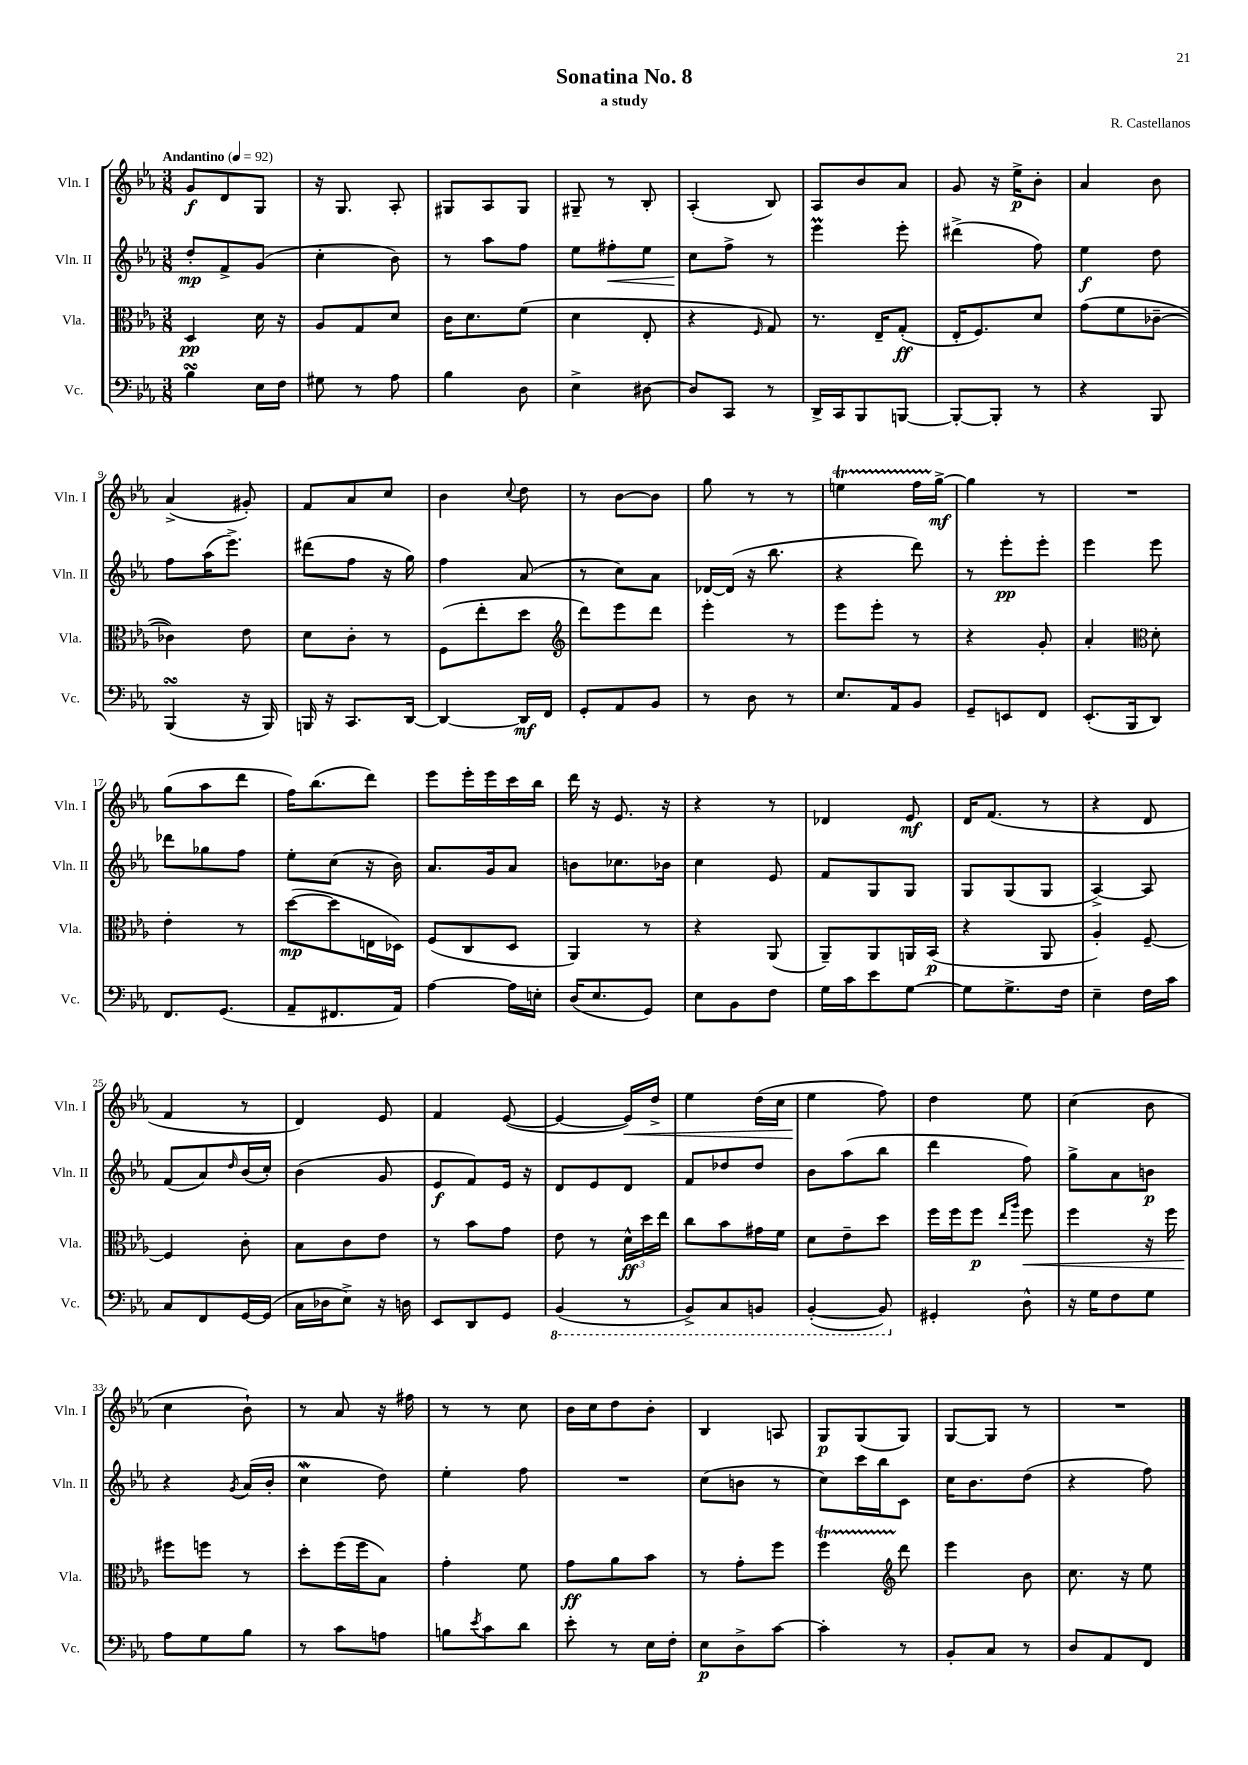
\header { title = "Sonatina No. 8" composer = "R. Castellanos" subtitle = "a study" }
<<
\new StaffGroup <<
\new Staff = "s0" \with { instrumentName = "Vln. I" shortInstrumentName = "Vln. I" } {
    \clef treble \key ees \major \numericTimeSignature \time 3/8 \tempo "Andantino" 4 = 92
    g'8\f d'8 g8 |
    r16 g8. aes8-. |
    gis8 aes8 gis8 |
    gis8-- r8 bes8-. |
    aes4-.( bes8) |
    aes8 bes'8 aes'8 |
    g'8 r16 ees''16->\p bes'8-. |
    aes'4 bes'8 |
    aes'4->( gis'8-.) |
    f'8 aes'8 c''8 |
    bes'4 \appoggiatura { c''8 } d''8 |
    r8 bes'8~ bes'8 |
    g''8 r8 r8 |
    e''4\startTrillSpan f''16 g''16~->\stopTrillSpan\mf |
    g''4 r8 |
    R4. |
    g''8( aes''8 d'''8 |
    f''16) bes''8.( d'''8) |
    ees'''8 ees'''16-. ees'''16 c'''16 bes''16 |
    d'''16 r16 ees'8. r16 |
    r4 r8 |
    des'4 ees'8\mf |
    d'16 f'8.( r8 |
    r4 d'8 |
    f'4 r8 |
    d'4) ees'8 |
    f'4 ees'8~( |
    ees'4~ ees'16\<) d''16-> |
    ees''4 d''16( c''16 |
    ees''4\! f''8) |
    d''4 ees''8 |
    c''4( bes'8 |
    c''4 bes'8-!) |
    r8 aes'8 r16 fis''16 |
    r8 r8 c''8 |
    bes'16 c''16 d''8 bes'8-. |
    bes4 a8 |
    g8\p g8( g8) |
    g8~ g8 r8 |
    R4. \bar "|." |
}
\new Staff = "s1" \with { instrumentName = "Vln. II" shortInstrumentName = "Vln. II" } {
    \clef treble \key ees \major \numericTimeSignature \time 3/8
    d''8-.\mp f'8-> g'8( |
    c''4-. bes'8) |
    r8 aes''8 f''8 |
    ees''8 fis''8-.\< ees''8 |
    c''8\! f''8-> r8 |
    ees'''4\prall ees'''8-. |
    dis'''4->( f''8) |
    ees''4\f d''8 |
    f''8 aes''16( ees'''8.->) |
    dis'''8( f''8 r16 g''16) |
    f''4 aes'8( |
    r8 c''8) aes'8 |
    des'16~ des'16( r16 bes''8. |
    r4 d'''8) |
    r8 ees'''8-.\pp ees'''8-. |
    ees'''4 ees'''8 |
    des'''8 ges''8 f''8 |
    ees''8-. c''8( r16 bes'16) |
    aes'8. g'16 aes'8 |
    b'8 ces''8. bes'16 |
    c''4 ees'8 |
    f'8 g8 g8 |
    g8 g8( g8 |
    aes4~->) aes8 |
    f'8( aes'8) \grace { d''16 } bes'16( c''16-.) |
    bes'4( g'8 |
    ees'8\f f'8) ees'16 r16 |
    d'8 ees'8 d'8 |
    f'8 des''8 des''8 |
    bes'8 aes''8( bes''8 |
    d'''4 f''8) |
    g''8-> aes'8 b'8\p |
    r4 \acciaccatura { g'8 } aes'16( bes'16-. |
    c''4\mordent d''8) |
    ees''4-. f''8 |
    R4. |
    c''8( b'8 r8 |
    c''8) c'''16 bes''16 c'8 |
    c''16 bes'8. d''8( |
    r4 f''8) \bar "|." |
}
\new Staff = "s2" \with { instrumentName = "Vla." shortInstrumentName = "Vla." } {
    \clef alto \key ees \major \numericTimeSignature \time 3/8
    d4\pp d'16 r16 |
    aes8 g8 d'8 |
    c'16 d'8. f'8( |
    d'4 ees8-. |
    r4 \grace { f16 } g8) |
    r8. ees16-- g8-.\ff( |
    ees16-. f8.) d'8 |
    g'8( f'8 ces'8~-- |
    ces'4) ees'8 |
    d'8 c'8-. r8 |
    f8( ees''8-. d''8 |
    \clef treble d'''8) ees'''8 d'''8 |
    ees'''4-. r8 |
    ees'''8 ees'''8-. r8 |
    r4 g'8-. |
    aes'4-. \clef alto d'8-. |
    ees'4-. r8 |
    d''8~\mp( d''8 e16 des16) |
    f8( c8 d8 |
    aes,4) r8 |
    r4 aes,8( |
    aes,8--) aes,8 a,16 bes,16\p( |
    r4 aes,8 |
    aes4-.) f8~-- |
    f4 c'8-. |
    bes8 c'8 ees'8 |
    r8 bes'8 g'8 |
    ees'8 r8 \tuplet 3/2 { d'16-^\ff d''16 ees''16 } |
    c''8 bes'8 gis'16 f'16 |
    d'8 ees'8-- d''8 |
    f''16 f''16 f''8\p \grace { ees''16 aes''16 } f''8\< |
    f''4 r16 f''16 |
    fis''8\! f''8 r8 |
    d''8-. f''16( f''16 bes8) |
    g'4-. f'8 |
    g'8\ff aes'8 bes'8 |
    r8 g'8-. f''8 |
    f''4\startTrillSpan \clef treble d'''8\stopTrillSpan |
    ees'''4 bes'8 |
    c''8. r16 ees''8 \bar "|." |
}
\new Staff = "s3" \with { instrumentName = "Vc." shortInstrumentName = "Vc." } {
    \clef bass \key ees \major \numericTimeSignature \time 3/8
    bes4\turn ees16 f16 |
    gis8 r8 aes8 |
    bes4 d8 |
    ees4-> dis8~ |
    dis8 c,8 r8 |
    d,16-> c,16 bes,,8 b,,8~ |
    b,,8~-. b,,8-. r8 |
    r4 bes,,8 |
    bes,,4\turn( r16 bes,,16) |
    b,,16 r16 c,8. d,16~ |
    d,4~ d,16\mf f,16 |
    g,8-. aes,8 bes,8 |
    r8 d8 r8 |
    ees8. aes,16 bes,8 |
    g,8-- e,8 f,8 |
    ees,8.-.( bes,,16 d,8) |
    f,8. g,8.( |
    aes,8-- fis,8. aes,16) |
    aes4~ aes16 e16-. |
    d16( ees8. g,8) |
    ees8 bes,8 f8 |
    g16 c'16 ees'8 g8~ |
    g8 g8.-> f16 |
    ees4-- f16 c'16 |
    c8 f,8 g,16~ g,16( |
    c16 des16 ees8->) r16 d16 |
    ees,8 d,8 g,8 |
    \ottava #-1 bes,,4( r8 |
    bes,,8->) c,8 b,,8 |
    bes,,4~-.( bes,,8) \ottava #0 |
    gis,4-. d8-^ |
    r16 g16 f8 g8 |
    aes8 g8 bes8 |
    r8 c'8 a8 |
    b8 \acciaccatura { ees'8 } c'8 d'8 |
    ees'8-. r8 ees16 f16-. |
    ees8\p d8-> c'8~ |
    c'4-. r8 |
    bes,8-. c8 r8 |
    d8 aes,8 f,8 \bar "|." |
}
>>
>>
